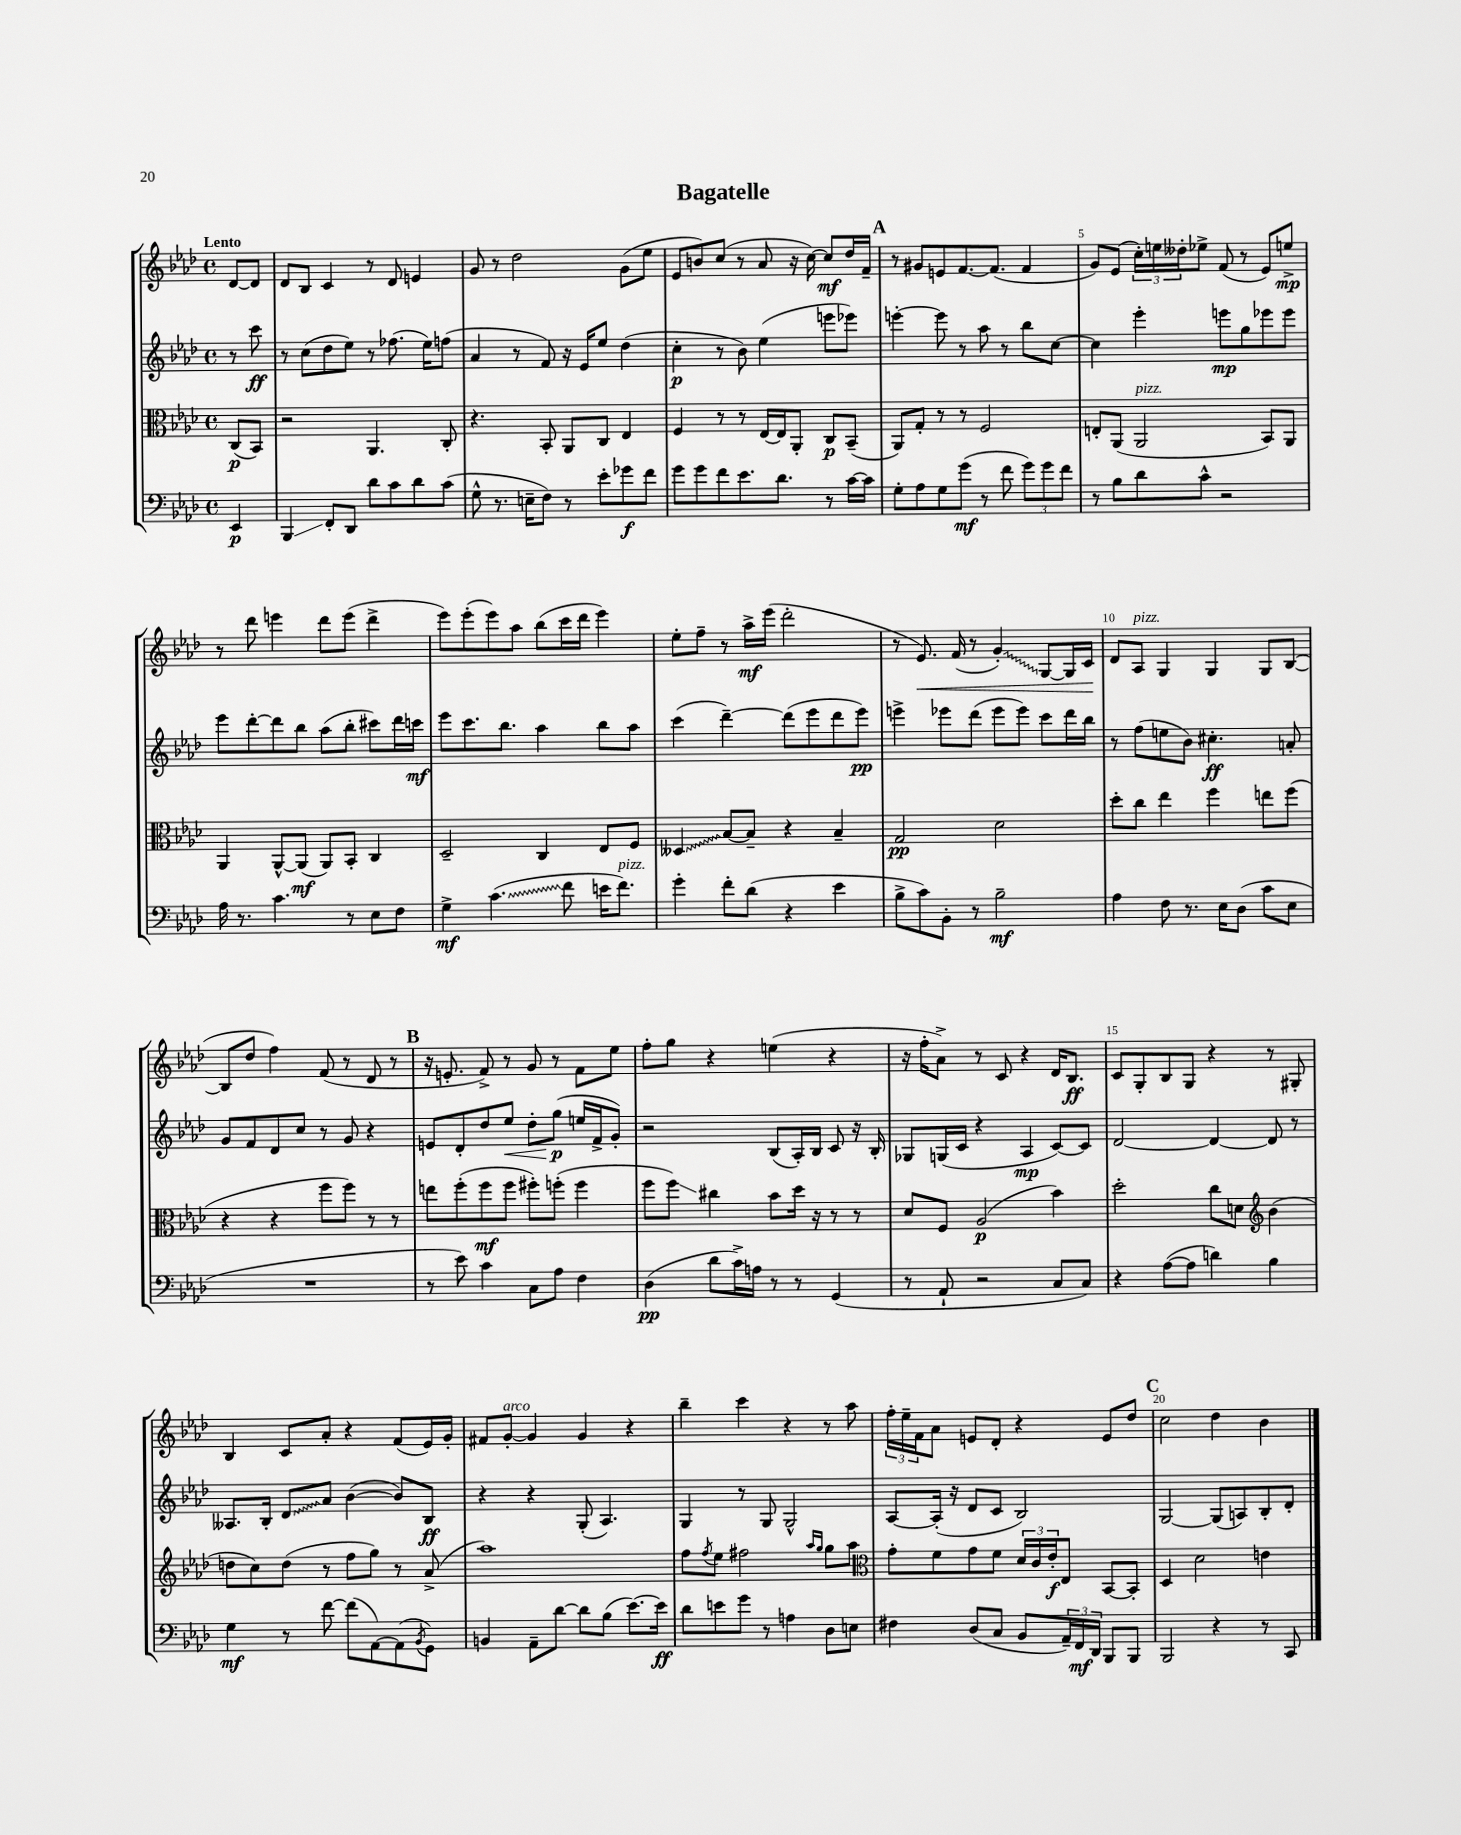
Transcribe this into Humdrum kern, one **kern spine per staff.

**kern	**kern	**kern	**kern
*staff4	*staff3	*staff2	*staff1
*clefF4	*clefC3	*clefG2	*clefG2
*k[b-e-a-d-]	*k[b-e-a-d-]	*k[b-e-a-d-]	*k[b-e-a-d-]
*M4/4	*M4/4	*M4/4	*M4/4
*met(c)	*met(c)	*met(c)	*met(c)
4EE-	(8C	8r	[8d-
.	8BB-)	8ccc	8d-]
=	=	=	=
4BBB-	2r	8r	8d-
.	.	(8cc	8B-
8FF'	.	8dd-	4c
8DD-	.	8ee-)	.
8d-	4.AA-	8r	8r
8c	.	(8.ff-	8d-
8d-	.	.	4e
.	.	16ee-)	.
(8c	8C'	(8ff	.
=	=	=	=
8G^^	4.r	4a-	8g
8.r	.	.	8r
.	.	8r	2dd-
16E~	.	.	.
8F)	8BB-'	8f)	.
8r	8AA-	16r	.
.	.	16e-	.
8e-'	8C	8ee-	.
8g-	4E-	(4dd-	(8g
8f	.	.	8ee-
=	=	=	=
8g	4F	4cc'	8e-
8g	.	.	8b)
8f	8r	8r	(8cc
8.e-	8r	8b-)	8r
.	[16E-	(4ee-	8a-
8.d-	16E-]	.	.
.	8AA-'	.	16r
.	.	.	[16cc)
8r	8C	8eee	8cc]
[16c	(8BB-~	8eee-)	16dd-
16c]	.	.	16f~
=	=	=	=
8G'	8AA-)	[4eee'	8r
8A-	8G'	.	8g#
8G	8r	8eee]	8e
(8g	8r	8r	[8.f
8r	2F	8aa-	.
.	.	.	(8.f]
8f	.	8r	.
12g)	.	8bb-	4f
12g	.	.	.
.	.	[8cc	.
12f	.	.	.
=	=	=	=
8r	8E'	4cc]	8g)
8B-	(8AA-	.	(8e-
8d-	2AA-	4eee-'	24cc')
.	.	.	24ee
.	.	.	24dd--'
8c^^	.	.	8ee-^
2r	.	8eee	(8f
.	.	8gg	8r
.	8BB-)	8eee-	8e-)
.	8AA-	8eee-	8ee^
=	=	=	=
16A-	4AA-	8eee-	8r
8.r	.	.	.
.	.	[8ddd-'	8ddd-
4.c	[8AA-^^	8ddd-]	4eee
.	(8AA-]	8bb-	.
.	8AA-)	(8aa-	8ddd-
8r	8BB-'	8bb-'	(8eee
8E-	4C	8ccc#)	4ddd-^
8F	.	16ddd-	.
.	.	16ccc	.
=	=	=	=
4G^	2D-~	8eee-	8eee-)
.	.	8.ccc	(8eee-'
(4.c	.	.	8eee-)
.	.	8.bb-	.
.	.	.	8aa-
.	4C	4aa-	(8bb-
8f	.	.	16ccc
.	.	.	16ddd-
16e	8E-	8bb-	4eee-)
8.f)	.	.	.
.	8F	8aa-	.
=	=	=	=
4g'	4D--	(4ccc	8ee-'
.	.	.	8ff~
8f'	[8B-	[4ddd-~)	8r
(8d-	8B-~]	.	16aa-^
.	.	.	(16eee-
4r	4r	(8ddd-]	2ddd-'
.	.	8eee-	.
4e-	4B-~	8ddd-	.
.	.	8eee-)	.
=	=	=	=
8B-^	2G	4eee^	8r
8c)	.	.	8.e-)
8BB-'	.	8eee-	.
.	.	.	(16f
8r	.	(8ddd-	8r
2B-~	2d-	8eee-	4g')
.	.	8eee-)	.
.	.	8ccc	[8G
.	.	16ddd-	16G]
.	.	16bb-	16c
=	=	=	=
4A-	8dd-'	8r	8d-
.	8cc	(8ff	8A-
8F	4ee-	8ee	4G
8.r	.	8b-)	.
.	4ff	4.cc#'	4G
16E-	.	.	.
(8D-	.	.	.
8c	8ee	.	8G
8E-	(8ff	8a'	([8B-
=	=	=	=
1r	4r	8g	8B-]
.	.	8f	8dd-
.	4r	8d-	4ff)
.	.	8cc	.
.	8ff	8r	(8f
.	8ff)	8g	8r
.	8r	4r	8d-
.	8r	.	8r
=	=	=	=
8r	8ee	8e	16r
.	.	.	8.e'
8e-)	(8ff'	8d-'	.
4c	8ff	8dd-	8f^)
.	8ff	8ee-	8r
8C	8ff#')	8dd-'	8g
8A-	(8ff'	(8gg	8r
4F	4ff	16ee	8f
.	.	16f^	.
.	.	8g')	8ee-
=	=	=	=
(4D-	8ff	2r	8ff'
.	8ff)	.	8gg
8d-	4cc#	.	4r
16c^)	.	.	.
16A	.	.	.
8r	8b-	(8B-	(4ee
8r	16dd-	16A-')	.
.	16r	16B-	.
(4GG	8r	8c	4r
.	8r	16r	.
.	.	16B-'	.
=	=	=	=
8r	8d-	8G-	16r
.	.	.	16ff'
8AA-`	8F	(16G	8a-^)
.	.	16c	.
2r	(2A-	4r	8r
.	.	.	8c
.	.	4A-	4r
8C	4b-)	[8c)	16d-
.	.	.	8.B-
8C)	.	8c]	.
=	=	=	=
4r	2dd-'	[2d-	8c
.	.	.	8G'
([8A-	.	.	8B-
8A-]	.	.	8G
4d)	8cc	4d-_	4r
.	8d	.	.
*	*clefG2	*	*
4B-	(4b-	8d-]	8r
.	.	8r	8G#'
=	=	=	=
4G	8dd	8.A--	4B-
.	8cc)	.	.
.	.	16B-'	.
8r	(8dd	8d-	8c
[8f	8r	8a-	8a-'
(8f]	8ff	([4b-	4r
[8AA-)	8gg)	.	.
(8AA-]	8r	8b-])	(8f
8qBB-	.	.	.
8GG)	(8a-^	8B-	16e-)
.	.	.	16g'
=	=	=	=
4BB	1aa-)	4r	8f#
.	.	.	[8g'
8AA-~	.	4r	4g]
[8d-	.	.	.
8d-]	.	(8G'	4g
(8B-	.	4.A-)	.
[8.e-)	.	.	4r
16e-]	.	.	.
=	=	=	=
8d-	8ff	4G	4bb-~
.	8qff	.	.
8e	8ee-	.	.
8g	2ff#	8r	4ccc
8r	.	8G	.
4A	.	2G^^	4r
.	16qqaa-	.	.
.	16qqgg	.	.
8D-	8gg	.	8r
8E	8aa-	.	8aa-
=	=	=	=
*	*clefC3	*	*
4F#	8g'	[8A-	24ff'
.	.	.	24ee-~
.	.	.	24f
.	8f	(16A-']	8a-
.	.	16r	.
(8D-	8g	8d-	8e
8C	8f	8c	8d-'
8BB-	24d-	2B-)	4r
.	24c	.	.
.	24e-'	.	.
24AA-~)	8E-	.	.
24FF	.	.	.
24DD-	.	.	.
8BBB-	[8BB-	.	8e
8BBB-	8BB-']	.	8dd-
=	=	=	=
2BBB-	4D-	[2G	2cc
.	2d-	.	.
4r	.	(8G]	4dd-
.	.	8A)	.
8r	4e	8B-'	4b-
8CC	.	8d-'	.
==	==	==	==
*-	*-	*-	*-
